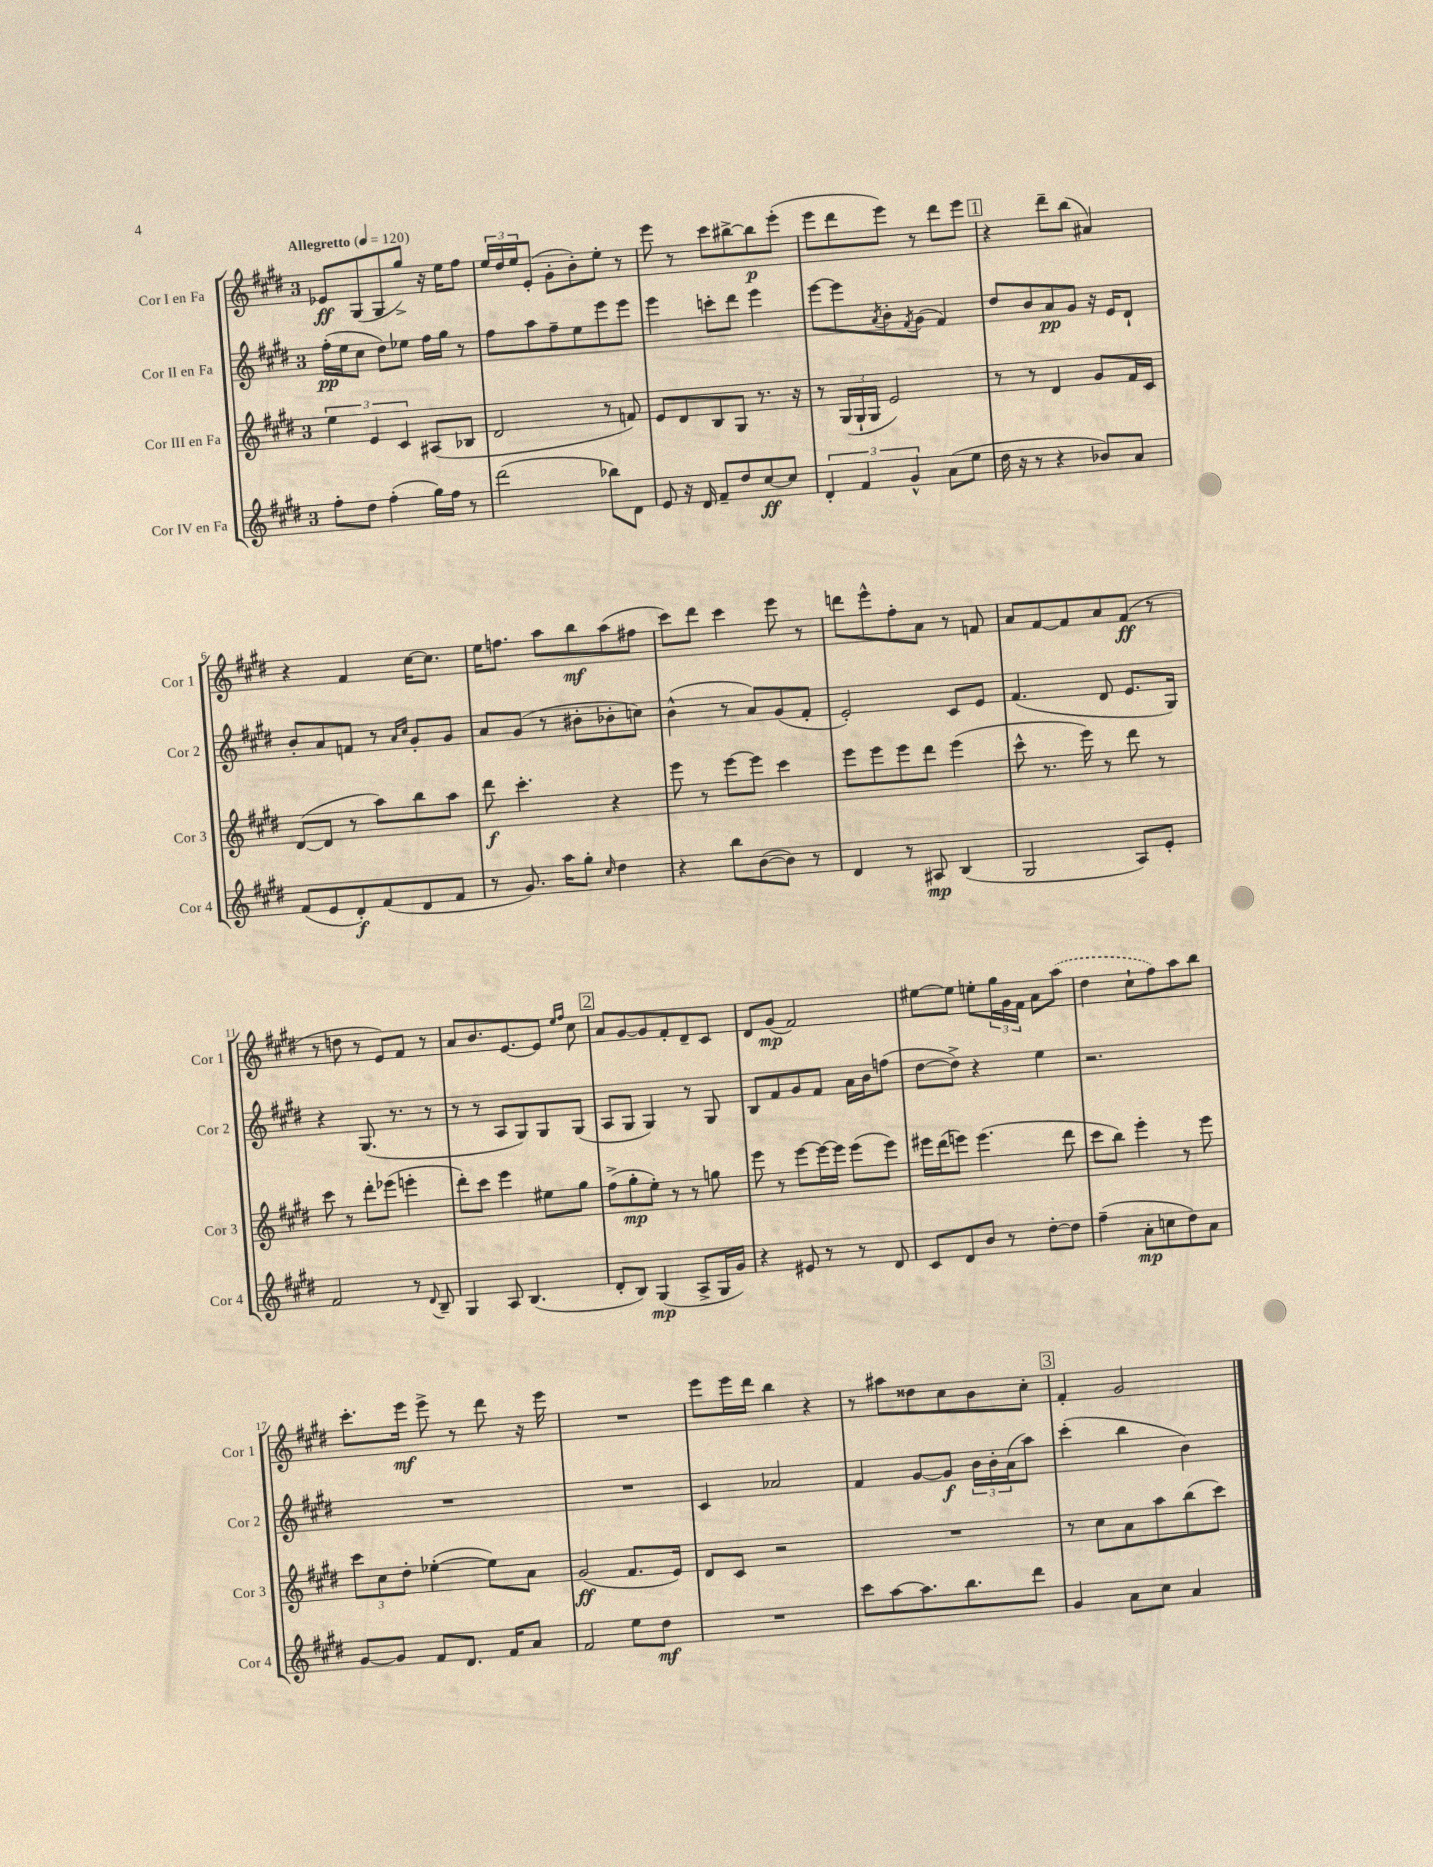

**kern	**kern	**kern	**kern
*staff4	*staff3	*staff2	*staff1
*clefG2	*clefG2	*clefG2	*clefG2
*k[f#c#g#d#]	*k[f#c#g#d#]	*k[f#c#g#d#]	*k[f#c#g#d#]
*M3/4	*M3/4	*M3/4	*M3/4
*MM120	*MM120	*MM120	*MM120
8ff#'	6ee	(16ff#'	8e-
.	.	16ee	.
8dd#	.	8cc#	(8G#
.	6e	.	.
(4ff#'	.	8dd#)	8G#
.	6c#	.	.
.	.	8ee-	8gg#^)
16gg#)	(8A#	16ff#	16r
16ff#	.	16gg#	16ee
8r	8B-	8r	8ff#
=	=	=	=
(2ddd#	2d#	8ff#	24ee
.	.	.	24dd#
.	.	.	24ee
.	.	8aa	(8e'
.	.	8ff#~	8g#'
.	.	8ee	8b')
8bb-)	8r	8eee	8ee'
8d#	8f)	8eee	8r
=	=	=	=
8e	8e	4eee	8eee
16r	8d#	.	8r
16d#	.	.	.
8f#~	8B	8ccc'	8ccc#
8dd#	8G#	8ddd#	[8bb#^
[8cc#	8.r	4eee	8bb#]
8cc#]	.	.	(8eee'
.	16r	.	.
=	=	=	=
6d#'	8r	[8eee	8eee
.	(24G#	8eee]	8ddd#
6f#	24G#`	.	.
.	24G#	.	.
.	.	8qa	.
.	2e)	8b'	8eee)
6g#^^	.	.	.
.	.	8qf#	.
.	.	(8g#	8r
(8a	.	4f#)	8ddd#
8ee	.	.	8eee
=	=	=	=
16dd#	8r	8dd#	4r
16r	.	.	.
8r	8r	8b	.
4r	4d#	8a	8ddd#~
.	.	8g#	(8bb
8b-)	8g#	16r	4a#)
.	.	16e	.
8a	16f#	8d#`	.
.	16c#	.	.
=	=	=	=
(8f#	([8d#	8b'	4r
8e	8d#]	8a	.
8d#')	8r	8f	4f#
(8f#	8aa)	8r	.
.	.	16qqa	.
.	.	16qqcc#	.
8d#	8bb	8g#'	[16cc#
.	.	.	8.cc#]
8f#	8aa	8g#	.
=	=	=	=
8r	8ddd#	8a	16ee
.	.	.	8.ff
8.g#)	4.ccc#'	(8g#	.
.	.	8r	8aa
16aa	.	.	.
8gg#'	.	8b#'	8bb
16qqcc#	.	.	.
4dd#	4r	8b-'	(8aa
.	.	8cc)	8ff#
=	=	=	=
4r	8eee	(4b^^	8ccc#)
.	8r	.	8ddd#
8bb	[8eee	8r	4ccc#
([8b	8eee]	8a)	.
8b])	4ccc#	(8g#	8eee
8r	.	8f#'	8r
=	=	=	=
4d#	8eee	2e')	8ddd
.	8eee	.	8eee^^
8r	8eee	.	8ff#'
8A#	8ddd#	.	8a
(4B	(4eee	8c#	8r
.	.	8e	8f
=	=	=	=
2G#	8ccc#^^	(4.f#	8a
.	8.r	.	[8f#
.	.	.	8f#]
.	16eee)	.	.
.	8r	8d#	8a
8A)	8ddd#	8.e	(8f#
8e'	8r	.	8r
.	.	16G#)	.
=	=	=	=
2f#	8ccc#	4r	8r
.	8r	.	8dd
.	8ddd#'	(8.G#	8r
.	(8eee-	.	8e)
.	.	8.r	.
8r	4eee'	.	8f#
8qqd#	.	.	.
8B~	.	8r	8r
=	=	=	=
4G#	8ddd#')	8r	8a
.	8ccc#	8r	8.b
8A	4eee	8A	.
.	.	.	[8.e
(4.B	.	8G#)	.
.	8ee#	8G#	8e]
.	.	.	16qqee
.	.	.	16qqff#
.	8gg#	(8G#	8cc#
=	=	=	=
8d#'	(8ff#^	8A	8a
8B)	8gg#'	8G#	[8g#
(4G#	8ee')	4G#)	8g#]
.	8r	.	8f#'
8A^	8r	8r	8d#~
16G#	8gg	8G#	8c#
16g#)	.	.	.
=	=	=	=
4r	8eee	8B	8d#
.	8r	8f#	(8g#
8e#	[8eee	8g#	2f#)
8r	16eee_	8f#	.
.	16eee]	.	.
8r	(8eee	16a	.
.	.	16b	.
8d#	8eee)	(8ff	.
=	=	=	=
8c#	16eee#	[8dd#	[8ee#
.	(16ddd#	.	.
8d#	8eee)	8dd#^])	8ee#]
8b	(4.eee	4r	8ee'
8r	.	.	24gg#
.	.	.	24g#
.	.	.	24f#
[8dd#'	.	4ee	8a
8dd#]	8ddd#	.	(8aa
=	=	=	=
(4ff#~	8ccc#	2.r	4dd#
.	8bb)	.	.
8a'	4eee'	.	8cc#`
8cc	.	.	8ff#)
8dd#)	8r	.	8aa
8a	8eee	.	8bb
=	=	=	=
[8g#	12ccc#	2.r	8.ccc#'
.	12cc#	.	.
8g#]	.	.	.
.	12dd#'	.	.
.	.	.	16eee
8f#	([4ee-'	.	8eee^
8.d#	.	.	8r
.	8ee-])	.	8ddd#
16f#	.	.	.
8a	8a	.	16r
.	.	.	16eee
=	=	=	=
2f#	(2g#	2.r	2.r
8ee	8.f#	.	.
8dd#	.	.	.
.	16e)	.	.
=	=	=	=
2.r	8d#	4c#	8eee
.	8c#	.	16eee
.	.	.	16ddd#
.	2r	2a-	4bb
.	.	.	4r
=	=	=	=
8ccc#	2.r	4f#	8r
[8aa	.	.	8aa#
8.aa]	.	[8g#	8dd##
.	.	8g#]	8cc#
8.bb	.	.	.
.	.	24b	8b
.	.	24b'	.
.	.	(24a	.
8ddd#	.	8aa)	8cc#'
=	=	=	=
4g#	8r	(4ccc#'	4f#'
.	8cc#	.	.
8a	8a	4bb	2g#
8cc#	8aa	.	.
4a	(8bb	4b)	.
.	8ccc#)	.	.
==	==	==	==
*-	*-	*-	*-
